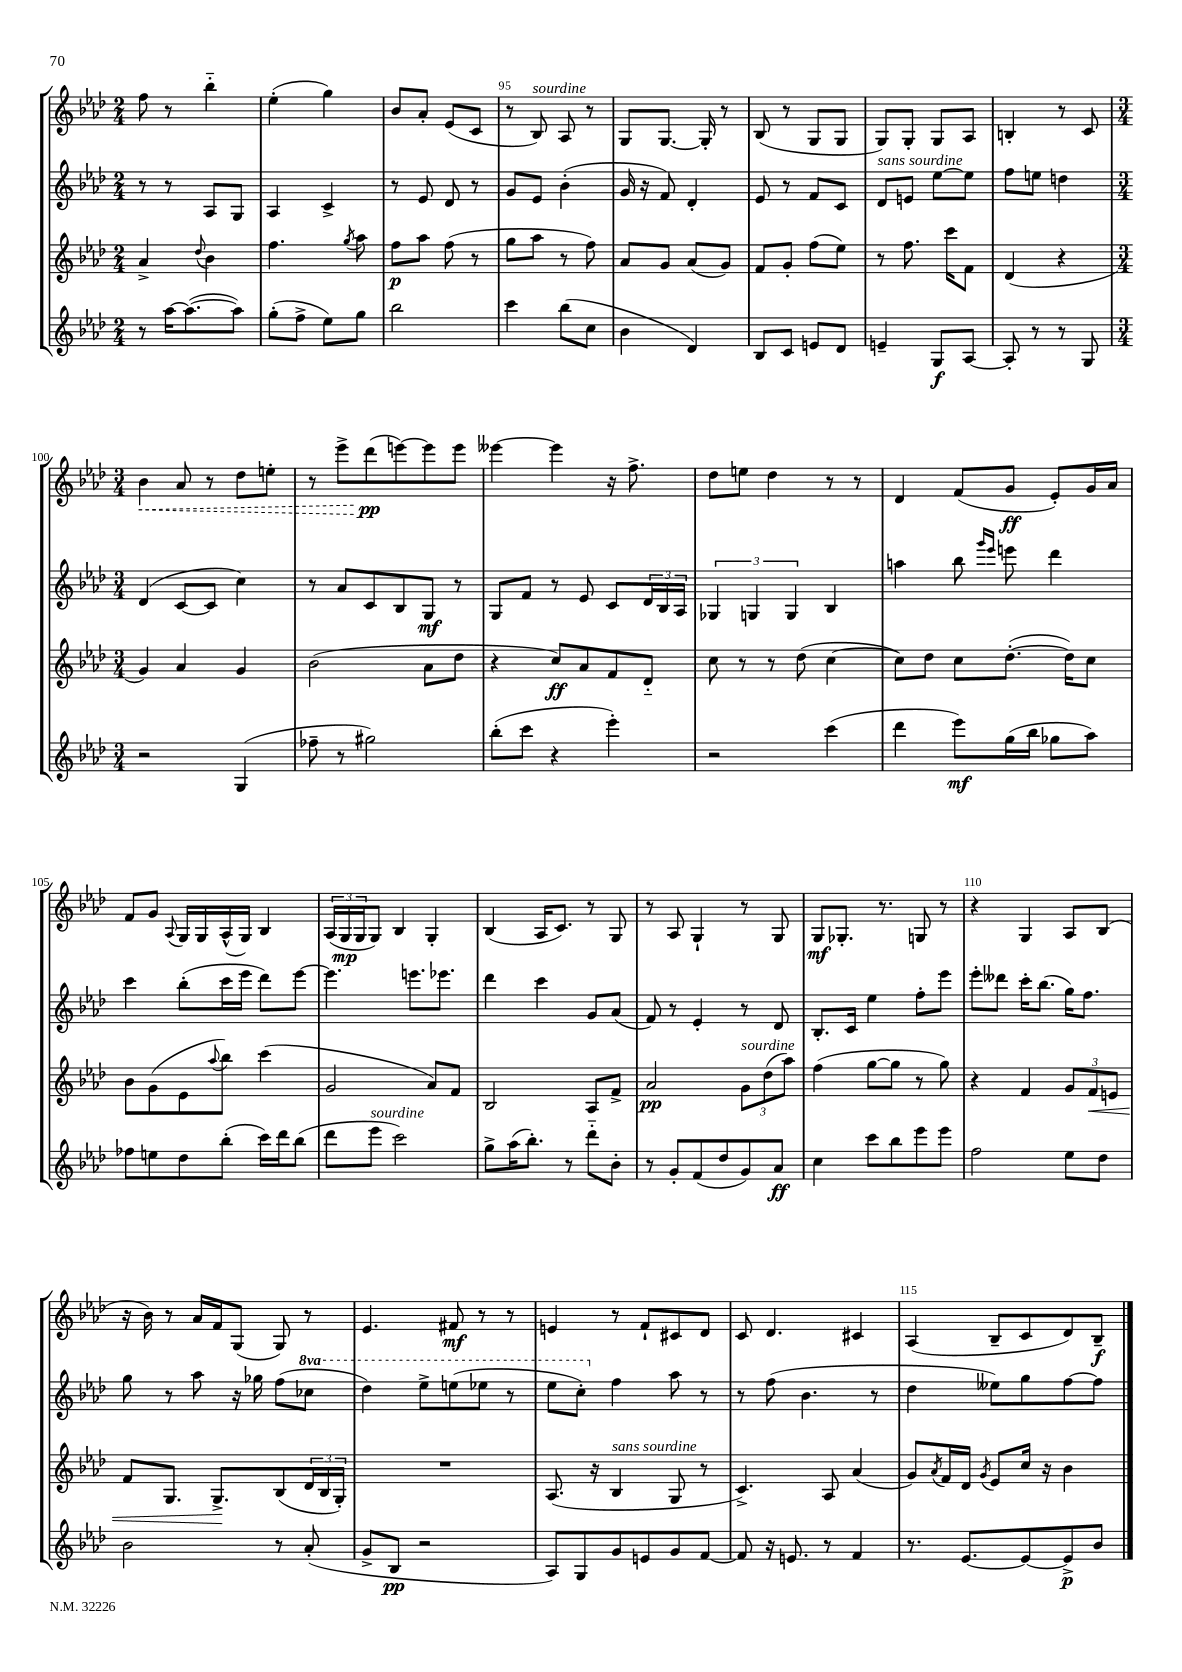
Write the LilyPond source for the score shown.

<<
\new StaffGroup <<
\new Staff = "s0" {
    \clef treble \key aes \major \numericTimeSignature \time 2/4
    f''8 r8 bes''4-_ |
    ees''4-.( g''4) |
    bes'8 aes'8-. ees'8( c'8 |
    r8 bes8^\markup { \italic "sourdine" }) aes8 r8 |
    g8 g8.~ g16-. r8 |
    bes8( r8 g8 g8 |
    g8) g8-. g8 aes8 |
    b4-. r8 c'8 |
    \numericTimeSignature \time 3/4 \once \override Hairpin.style = #'dashed-line bes'4\< aes'8 r8 des''8 e''8-. |
    r8 ees'''8-> des'''8\pp\!( e'''8~) e'''8 e'''8 |
    eeses'''4~ eeses'''4 r16 f''8.-> |
    des''8 e''8 des''4 r8 r8 |
    des'4 f'8( g'8\ff ees'8-.) g'16 aes'16 |
    f'8 g'8 \appoggiatura { aes8 } g16 g16 aes16-^( g16) bes4 |
    \tuplet 3/2 { aes16( g16\mp g16 } g8) bes4 g4-. |
    bes4( aes16 c'8.) r8 g8 |
    r8 aes8 g4-! r8 g8 |
    g8\mf ges8.-. r8. g8 r8 |
    r4 g4 aes8 bes8( |
    r16 bes'16) r8 aes'16 f'16 g8( g8) r8 |
    ees'4. fis'8\mf r8 r8 |
    e'4 r8 f'8-! cis'8 des'8 |
    c'8 des'4. cis'4 |
    aes4( bes8-- c'8 des'8) bes8--\f \bar "|." |
}
\new Staff = "s1" {
    \clef treble \key aes \major \numericTimeSignature \time 2/4 \set Staff.ottavationMarkups = #ottavation-simple-ordinals
    r8 r8 aes8 g8 |
    aes4 c'4-> |
    r8 ees'8 des'8 r8 |
    g'8 ees'8 bes'4-.( |
    g'16 r16 f'8) des'4-. |
    ees'8 r8 f'8 c'8 |
    des'8^\markup { \italic "sans sourdine" } e'8 ees''8~ ees''8 |
    f''8 e''8 d''4 |
    \numericTimeSignature \time 3/4 des'4( c'8~ c'8 c''4) |
    r8 aes'8 c'8 bes8 g8\mf r8 |
    g8 f'8 r8 ees'8 c'8 \tuplet 3/2 { des'16 bes16 aes16 } |
    \tuplet 3/2 { ges4 g4 g4 } bes4 |
    a''4 bes''8 \grace { g'''16 ees'''16 } e'''8 des'''4 |
    c'''4 bes''8-.( c'''16 ees'''16 des'''8) ees'''8~ |
    ees'''4. e'''8. ees'''8. |
    des'''4 c'''4 g'8 aes'8( |
    f'8) r8 ees'4-. r8 des'8 |
    bes8.-. c'16 ees''4 f''8-. ees'''8 |
    ees'''8-. deses'''8 c'''16-. bes''8.( g''16) f''8. |
    g''8 r8 aes''8 r16 ges''16 f''8( \ottava #1 ces'''8 |
    des'''4) ees'''8-> e'''8( ees'''8 r8 |
    ees'''8 c'''8-.) \ottava #0 f''4 aes''8 r8 |
    r8 f''8( bes'4. r8 |
    des''4 eeses''8) g''8 f''8~ f''8 \bar "|." |
}
\new Staff = "s2" {
    \clef treble \key aes \major \numericTimeSignature \time 2/4
    aes'4-> \appoggiatura { des''8 } bes'4 |
    f''4. \acciaccatura { g''8 } aes''8 |
    f''8\p aes''8 f''8( r8 |
    g''8 aes''8 r8 f''8) |
    aes'8 g'8 aes'8( g'8) |
    f'8 g'8-. f''8( ees''8) |
    r8 f''8. c'''16 f'8 |
    des'4( r4 |
    \numericTimeSignature \time 3/4 g'4) aes'4 g'4 |
    bes'2( aes'8 des''8 |
    r4 c''8\ff) aes'8 f'8 des'8-_ |
    c''8 r8 r8 des''8( c''4~ |
    c''8) des''8 c''8 des''8.~-.( des''16) c''8 |
    bes'8 g'8( ees'8 \appoggiatura { aes''8 } bes''8) c'''4( |
    g'2 aes'8) f'8 |
    bes2 aes8 f'8-> |
    aes'2\pp \tuplet 3/2 { g'8^\markup { \italic "sourdine" } des''8( aes''8) } |
    f''4( g''8~ g''8 r8 g''8) |
    r4 f'4 \tuplet 3/2 { g'8 f'8\< e'8 } |
    f'8 g8. g8.->\! bes8( \tuplet 3/2 { des'16 bes16 g16-.) } |
    R2. |
    aes8.( r16 bes4^\markup { \italic "sans sourdine" } g8 r8 |
    c'4.->) aes8 aes'4( |
    g'8) \acciaccatura { aes'8 } f'16 des'16 \acciaccatura { g'8 } ees'8 c''16 r16 bes'4 \bar "|." |
}
\new Staff = "s3" {
    \clef treble \key aes \major \numericTimeSignature \time 2/4
    r8 aes''16~ aes''8.~( aes''8) |
    g''8-.( f''8-> ees''8) g''8 |
    bes''2 |
    c'''4 bes''8( c''8 |
    bes'4 des'4) |
    bes8 c'8 e'8 des'8 |
    e'4-- g8\f aes8~ |
    aes8-. r8 r8 g8 |
    \numericTimeSignature \time 3/4 r2 g4( |
    fes''8-- r8 gis''2) |
    bes''8-.( c'''8 r4 ees'''4-.) |
    r2 c'''4( |
    des'''4 ees'''8\mf) g''16( bes''16 ges''8 aes''8) |
    fes''8 e''8 des''8 bes''8-.( c'''16) des'''16 bes''8( |
    des'''8 ees'''8^\markup { \italic "sourdine" } c'''2) |
    g''8-> aes''16( bes''8.-.) r8 des'''8-_ bes'8-. |
    r8 g'8-. f'8( des''8 g'8) aes'8\ff |
    c''4 c'''8 bes''8 ees'''8 ees'''8 |
    f''2 ees''8 des''8 |
    bes'2 r8 aes'8-.( |
    g'8-> bes8\pp r2 |
    aes8) g8 g'8 e'8 g'8 f'8~ |
    f'8 r16 e'8. r8 f'4 |
    r8. ees'8.~ ees'8~ ees'8->\p bes'8 \bar "|." |
}
>>
>>
\layout { \context { \Score currentBarNumber = #92 \override BarNumber.break-visibility = ##(#f #t #t) barNumberVisibility = #(every-nth-bar-number-visible 5) } }
